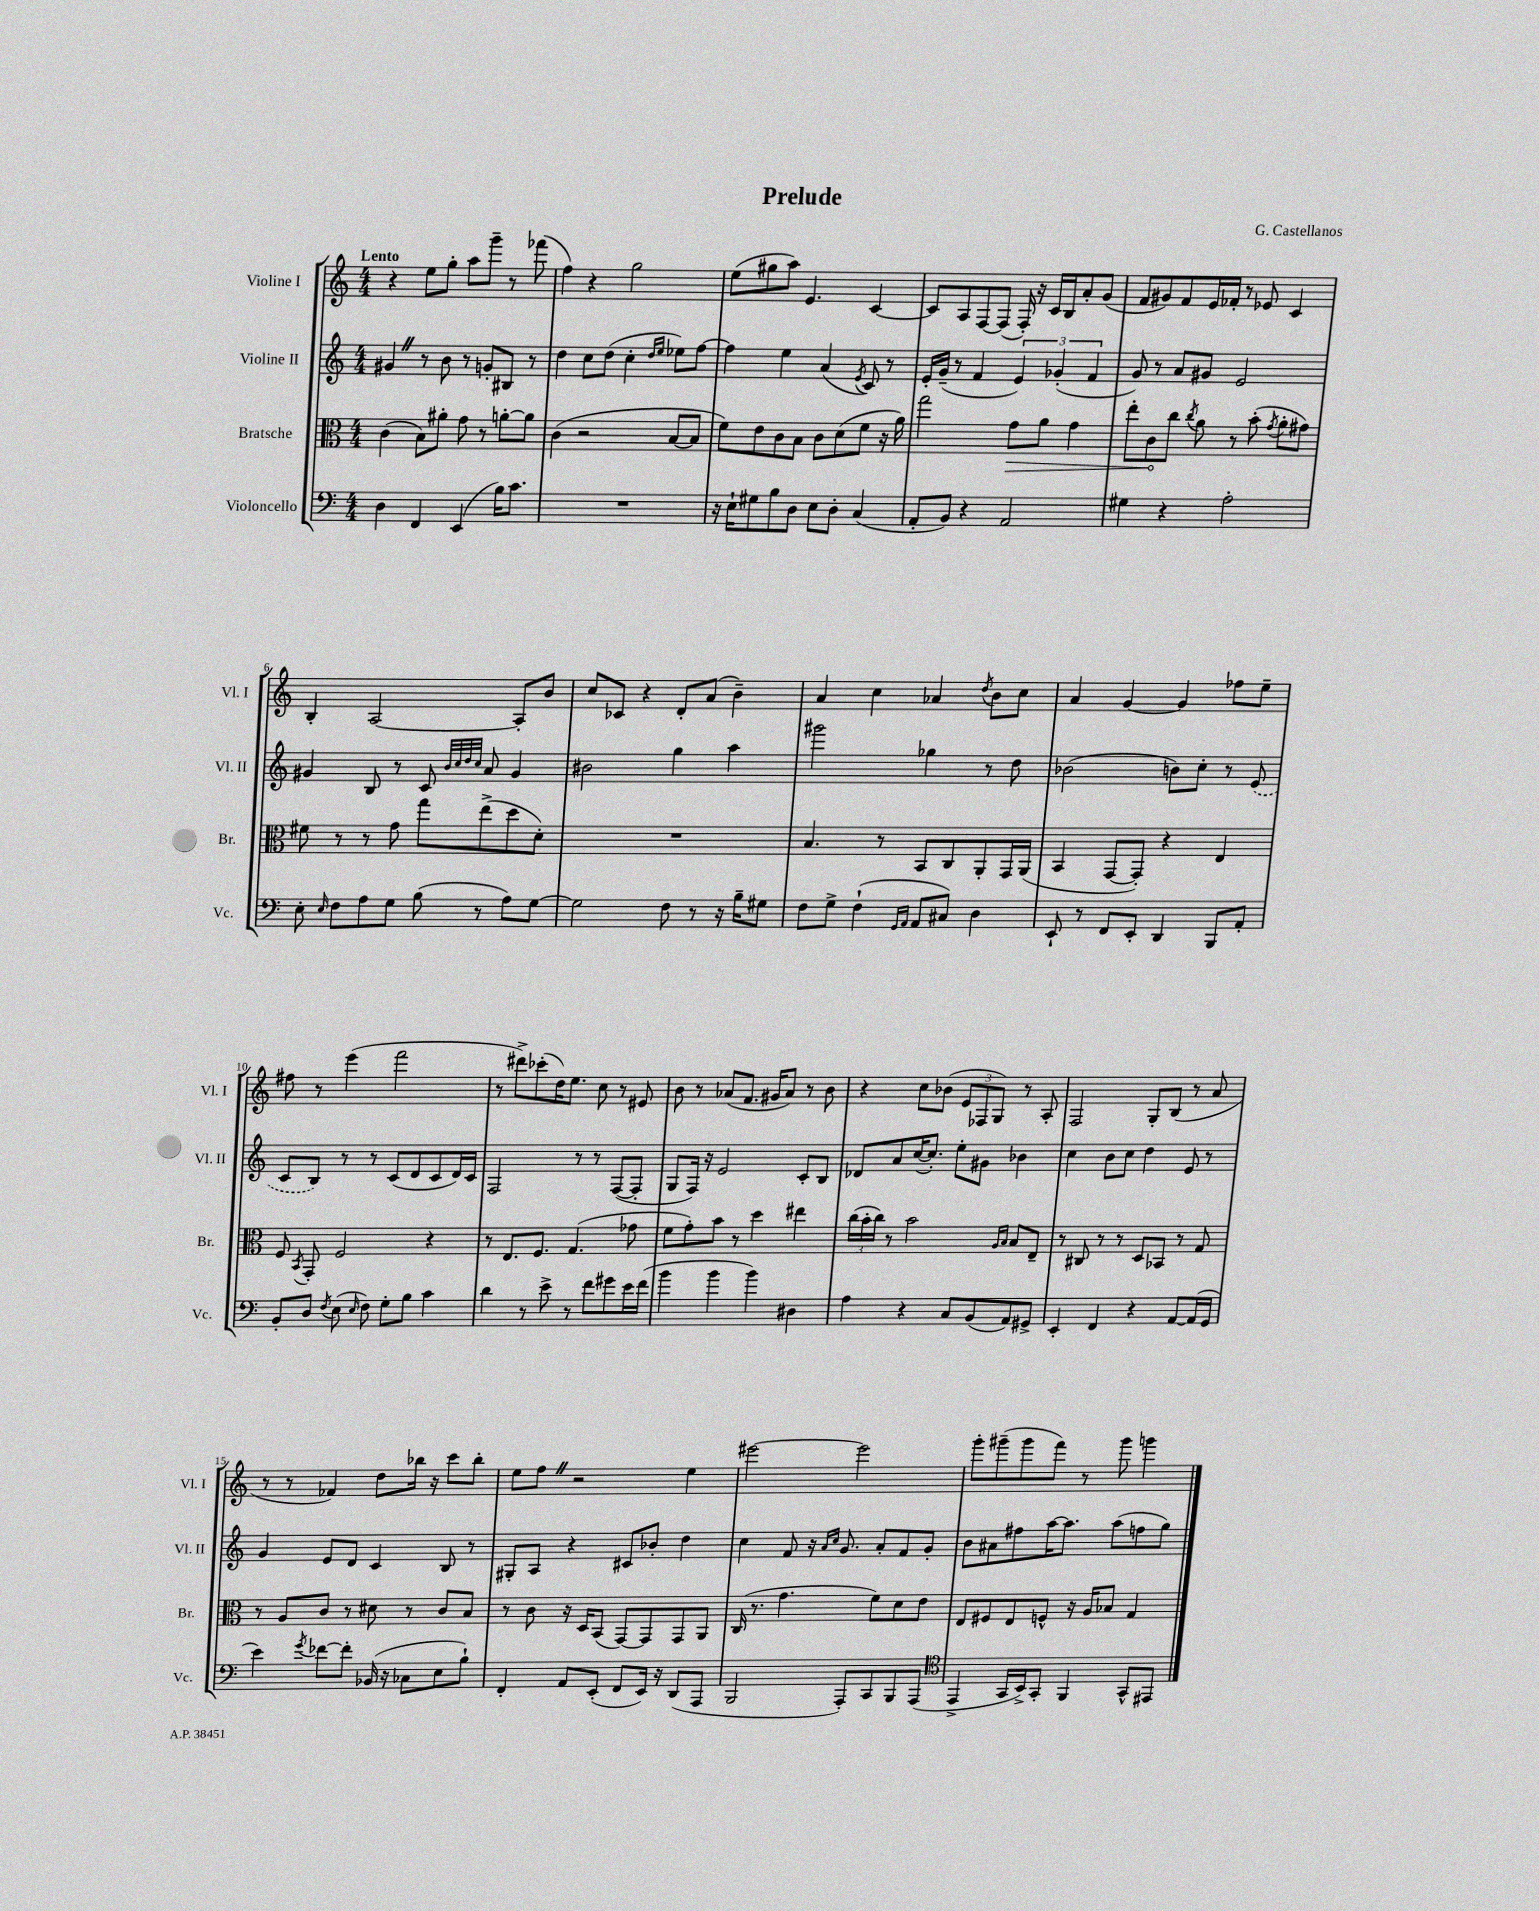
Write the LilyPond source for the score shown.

\header { title = "Prelude" composer = "G. Castellanos" }
<<
\new StaffGroup <<
\new Staff = "s0" \with { instrumentName = "Violine I" shortInstrumentName = "Vl. I" } {
    \clef treble \key c \major \numericTimeSignature \time 4/4 \tempo "Lento"
    \autoBeamOff r4 e''8[ g''8]-. a''8[ g'''8]-- r8 fes'''8( |
    f''4) r4 g''2 |
    e''8[( gis''8 a''8]) e'4. c'4~ |
    c'8[ a8 f8~ f8]( f16-.) r16 c'16[ b16 a'8-. g'8]( |
    f'8[ gis'8) f'8 e'16 fes'16]-. r8 ees'8 c'4 |
    b4-. a2~ a8[-. b'8] |
    c''8[ ces'8] r4 d'8[-. a'8]( b'4--) |
    a'4 c''4 aes'4 \acciaccatura { d''8 } b'8[ c''8] |
    a'4 g'4~ g'4 fes''8[ e''8]-- |
    fis''8 r8 e'''4( f'''2 |
    r8 dis'''8[->) ces'''8-.( d''16) e''8.] c''8 r8 eis'8 |
    b'8 r8 aes'8[( f'8.] gis'16[ aes'8]) r8 b'8 |
    r4 c''8[ bes'8]( \tuplet 3/2 { e'8[ fes8 g8]) } r8 a8-. |
    f2 g8[-. b8]( r8 a'8 |
    r8 r8 fes'4) d''8[ bes''16] r16 c'''8[ bes''8]-. |
    e''8[ f''8] \once \override BreathingSign.text = \markup { \musicglyph "scripts.caesura.straight" } \breathe r2 e''4 |
    eis'''2~ eis'''2 |
    g'''8[-. gis'''8--( gis'''8 f'''8]) r8 gis'''8 g'''4 \bar "|." |
}
\new Staff = "s1" \with { instrumentName = "Violine II" shortInstrumentName = "Vl. II" } {
    \clef treble \key c \major \numericTimeSignature \time 4/4
    \autoBeamOff gis'4 \once \override BreathingSign.text = \markup { \musicglyph "scripts.caesura.straight" } \breathe r8 b'8 r8 g'8[-. bis8] r8 |
    d''4 c''8[ d''8]( c''4-. \grace { d''16[ e''16] } ees''8[) f''8]~ |
    f''4 e''4 a'4( \acciaccatura { e'8 } c'8) r8 |
    e'16[-. g'16]--( r8 f'4 \tuplet 3/2 { e'4) ges'4-.( f'4 } |
    g'8) r8 a'8[ gis'8] e'2 |
    gis'4 b8 r8 c'8 \grace { b'32[ c''32 d''32 c''32] } a'8 gis'4 |
    bis'2 g''4 a''4 |
    gis'''2 ges''4 r8 d''8 |
    bes'2( b'8[) c''8]-. r8 \once \slurDashed e'8( |
    c'8[ b8]) r8 r8 c'8[( d'8 c'8 d'16) c'16] |
    f2 r8 r8 f8[~( f8]-. |
    g8[ f16]) r16 e'2 c'8[-. b8] |
    des'8[ a'8 c''16~( c''8.]-.) e''8[-. gis'8] bes'4 |
    c''4 b'8[ c''8] d''4 e'8 r8 |
    g'4 e'8[ d'8] c'4 b8 r8 |
    gis8[-. a8] r4 cis'8[ bes'8]-. d''4 |
    c''4 f'8 r16 \grace { a'16[ c''16] } g'8. a'8[-. f'8 g'8]-. |
    b'8[ ais'8 fis''8 a''16~ a''8.] a''8[( f''8 g''8]) \bar "|." |
}
\new Staff = "s2" \with { instrumentName = "Bratsche" shortInstrumentName = "Br." } {
    \clef alto \key c \major \numericTimeSignature \time 4/4
    \autoBeamOff c'4( b8[) ais'8]-. g'8 r8 a'8[~-. a'8] |
    c'4( r2 b8[~ b8] |
    f'8[) e'8 c'8 b8] c'8[ d'8( f'8] r16 a'16) |
    g''2 \once \override Hairpin.circled-tip = ##t g'8[\> a'8] g'4 |
    e''8[-. c'8\! c''8] \acciaccatura { c''8 } a'8 r8 b'8-.( \acciaccatura { g'8 } a'8[-. gis'8]) |
    fis'8 r8 r8 g'8 g''8[ e''8->( d''8 d'8]-.) |
    R1 |
    b4. r8 b,8[ c8 a,8-. g,16 a,16]( |
    b,4 g,8[~ g,8]-.) r4 e4 |
    f8 \acciaccatura { b,8 } g,8-. f2 r4 |
    r8 e8.[ f8.] g4.( ges'8 |
    f'8[ g'8-.) b'8] r8 d''4 eis''4 |
    \tuplet 3/2 { c''16[( b'16-. c''16]) } r8 b'2 \grace { a16[ b16] } b8[ e8]-- |
    r8 cis8 r8 r8 d8[ bes,8] r8 g8 |
    r8 a8[ c'8] r8 dis'8 r8 c'8[ b8] |
    r8 c'8 r16 d16[ b,8]( g,8[~) g,8 g,8 a,8] |
    c16( r8. g'4. f'8[) d'8 e'8] |
    e8[ fis8 e8 f8]-^ r16 a16[ bes8] g4 \bar "|." |
}
\new Staff = "s3" \with { instrumentName = "Violoncello" shortInstrumentName = "Vc." } {
    \clef bass \key c \major \numericTimeSignature \time 4/4
    \autoBeamOff d4 f,4 e,4( b16[) c'8.] |
    R1 |
    r16 e16[-! gis8 b8 d8] e8[ d8]-. c4( |
    a,8[-. b,8]) r4 a,2 |
    gis4 r4 a2-. |
    e8-. \grace { e16 } f8[ a8 g8] b8( r8 a8[) g8]~ |
    g2 f8 r8 r16 b16[-- gis8] |
    f8[ g8]-> f4-!( \grace { g,16[ a,16] } a,8[ cis8]) d4 |
    e,8-! r8 f,8[ e,8]-. d,4 b,,8[ a,8]-. |
    b,8[-. d8] \acciaccatura { f8 } e8( \grace { e16 } f8) g8[-. b8] c'4 |
    d'4 r8 e'8-> r8 f'8[ gis'8 e'16 f'16]( |
    b'4 b'4 b'4) dis4 |
    a4 r4 c8[ b,8( a,8) gis,8]-> |
    e,4-. f,4 r4 a,8[~ a,16( g,16] |
    e'4) \acciaccatura { g'8 } fes'8[~ fes'8]-. bes,16( r16 ces8[ e8 b8]-!) |
    f,4-. a,8[ e,8]-.( f,8[ e,16]) r16 d,8[( a,,8] |
    b,,2 a,,8[-.) c,8 b,,8 a,,8]( |
    \clef tenor e,4-> g,16[ b,16->) g,8]-. f,4 g,8[-^ eis,8] \bar "|." |
}
>>
>>
